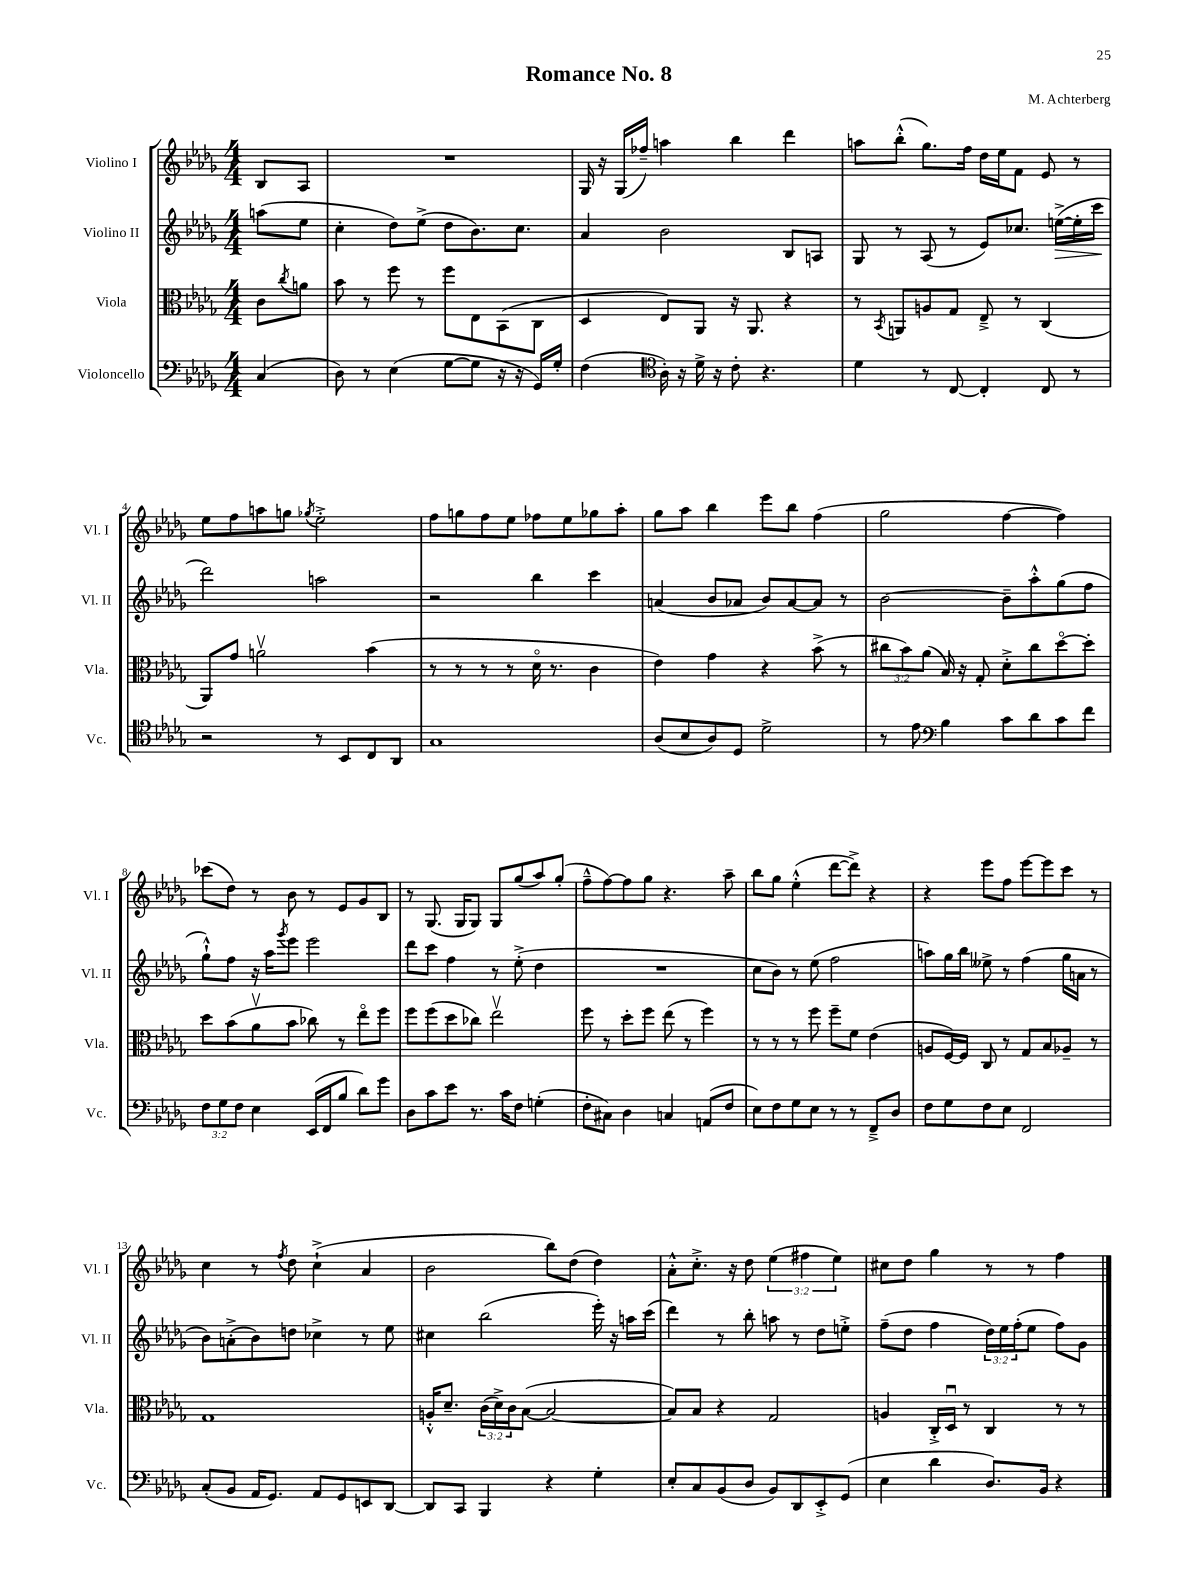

**kern	**kern	**kern	**dynam	**kern
*part4	*part3	*part2	*part2	*part1
*staff4	*staff3	*staff2	*staff2	*staff1
*I"Violoncello	*I"Viola	*I"Violino II	*	*I"Violino I
*I'Vc.	*I'Vla.	*I'Vl. II	*	*I'Vl. I
*clefF4	*clefC3	*clefG2	*	*clefG2
*k[b-e-a-d-g-]	*k[b-e-a-d-g-]	*k[b-e-a-d-g-]	*	*k[b-e-a-d-g-]
*M4/4	*M4/4	*M4/4	*	*M4/4
=	=	=	=	=
(4C/	8c\L	(8aan\L	.	8B-/L
.	8qcc/	.	.	.
.	8an\J	8ee-\J	.	8A-/J
=1	=1	=1	=1	=1
8D-\)	8b-\	4cc'\	.	1r
8r	8r	.	.	.
(4E-\	8ff\	8dd-\L)	.	.
.	8r	(8ee-^\J	.	.
[8G-\L	8ff\L	8dd-\L	.	.
8G-\J]	8E-\	8.b-\)	.	.
16r	(8BB-\	.	.	.
16r	.	8.cc\J	.	.
16GG-/LL)	8C\J	.	.	.
16G-'/JJ	.	.	.	.
=2	=2	=2	=2	=2
(4F\	4D-/	4a-/	.	16G-/
.	.	.	.	16r
.	.	.	.	(16G-/LL
.	.	.	.	16ff-X~/JJ)
*clefC4	*	*	*	*
16A-'\)	8E-/L)	2b-\	.	4aan\
16r	.	.	.	.
16d-^\	8AA-/J	.	.	.
16r	.	.	.	.
8c'\	16r	.	.	4bb-\
.	8.AA-/	.	.	.
4.r	.	.	.	.
.	4r	8B-/L	.	4ddd-\
.	.	8An/J	.	.
=3	=3	=3	=3	=3
4d-\	8r	8G-/	.	8aan\L
.	8qBB-/	.	.	.
.	8AAn/L	8r	.	(8bb-'^^\J
8r	8An/	(8A-/	.	8.gg-\L)
[8C/	8G-/J	8r	.	.
.	.	.	.	16ff\Jk
4C'/]	8E-~^/	8e-/L)	.	16dd-\LL
.	.	.	.	16ee-\J
.	8r	8.cc-X/J	.	8f\J
8C/	(4C/	.	.	8e-/
!	!	!	!LO:HP:b	!
.	.	([16een^\LL	>	.
8r	.	16ee'\]	.	8r
.	.	16ccc\JJ	.	.
.	.	.	]	.
!!LO:LB:g=z
=4	=4	=4	=4	=4
2r	8AA-/L)	2ddd-\)	.	8ee-\L
.	8g-/J	.	.	8ff\
.	2anv\	.	.	8aan\
.	.	.	.	8ggn\J
.	.	.	.	8qgg-X/
8r	.	2aan\	.	2ee-'^\
8BB-/L	.	.	.	.
8C/	(4b-\	.	.	.
8AA-/J	.	.	.	.
=5	=5	=5	=5	=5
1G-	8r	2r	.	8ff\L
.	8r	.	.	8ggn\
.	8r	.	.	8ff\
.	8r	.	.	8ee-\J
.	16d-\	4bb-\	.	8ff-X\L
.	8.r	.	.	.
.	.	.	.	8ee-\
.	4c\	4ccc\	.	8gg-X\
.	.	.	.	8aa-'\J
=6	=6	=6	=6	=6
(8A-/L	4e-\)	(4an/	.	8gg-\L
8B-/	.	.	.	8aa-\J
8A-/)	4g-\	8b-/L	.	4bb-\
8D-/J	.	8a-X/J	.	.
2d-^\	4r	8b-/L)	.	8eee-\L
.	.	[8a-/	.	8bb-\J
.	(8b-^\	8a-/J]	.	(4ff\
.	8r	8r	.	.
=7	=7	=7	=7	=7
8r	12cc#X\L	[2b-\	.	2gg-\
.	12b-\)	.	.	.
8e-\	.	.	.	.
.	(12a-\J	.	.	.
*clefF4	*	*	*	*
4B-\	16B-/)	.	.	.
.	16r	.	.	.
.	8G-'/	.	.	.
8c\L	8d-'^\L	8b-~\L]	.	[4ff\
8d-\	8cc#\	8aa-'^^\	.	.
8c\	[8dd-\	(8gg-\	.	4ff\])
8f\J	8dd-'\J]	8ff\J	.	.
!!LO:LB:g=z
=8	=8	=8	=8	=8
12F\L	8dd-\L	8gg-`^^\L)	.	(8ccc-X\L
12G-\	.	.	.	.
.	(8b-\	8ff\J	.	8dd-\J)
12F\J	.	.	.	.
4E-\	8a-v\	16r	.	8r
.	.	16aa-\KL	.	.
.	.	8qggg-/	.	.
.	8b-\J	8eee-\J	.	8b-\
(16EE-/LL	8cc-X\)	2eee-\	.	8r
16FF/J	.	.	.	.
8B-/J	8r	.	.	8e-/L
8d-\L)	8ee-\L	.	.	8g-/
8g-\J	8ff\J	.	.	8B-/J
=9	=9	=9	=9	=9
8D-\L	8ff\L	8ddd-\L	.	8r
8c\	(8ff\	8ccc\J	.	(8.G-/
8e-\J	8dd-\	4ff\	.	.
.	.	.	.	16G-/KL
8.r	8cc-X\J)	.	.	8G-/J)
.	2ee-v\	8r	.	8G-/L
16c\KL	.	.	.	.
8F\J	.	(8ee-'^\	.	(8gg-/
(4Gn'\	.	4dd-\	.	8aa-/)
.	.	.	.	(8gg-'/J
=10	=10	=10	=10	=10
8F'\L	8ff\	1r	.	8ff~^^\L
8C#X\J)	8r	.	.	[8ff\)
4D-\	8dd-'\L	.	.	8ff\]
.	8ff\J	.	.	8gg-\J
4Cn/	(8ee-\	.	.	4.r
.	8r	.	.	.
(8AAn/L	4ff\)	.	.	.
8F/J	.	.	.	8aa-~\
=11	=11	=11	=11	=11
8E-\L)	8r	8cc\L	.	8bb-\L
8F\	8r	8b-\J)	.	8gg-\J
8G-\	8r	8r	.	(4ee-'^^\
8E-\J	8ff\	(8ee-\	.	.
8r	8ff~\L	2ff\	.	[8ddd-\L
8r	8f\J	.	.	8ddd-^\J])
8FF~^/L	(4e-\	.	.	4r
8D-/J	.	.	.	.
=12	=12	=12	=12	=12
8F\L	8An/L	8aan\L)	.	4r
8G-\	[16F/L)	16gg-\L	.	.
.	16F/JJ]	16bb-\JJ	.	.
8F\	8C/	8ee--X^\	.	8eee-\L
8E-\J	8r	8r	.	8ff\J
2FF/	8G-/L	(4ff\	.	[8eee-\L
.	8B-/	.	.	8eee-\]
.	8A-X~/J	16gg-\LL	.	8ccc\J
.	.	16an\JJ	.	.
.	8r	8r	.	8r
!!LO:LB:g=z
=13	=13	=13	=13	=13
(8C'/L	1G-	8b-\L)	.	4cc\
8BB-/J	.	(8an'^\	.	.
16AA-/KL	.	8b-\)	.	8r
8.GG-/J)	.	.	.	.
.	.	.	.	8qff/
.	.	8ddn\J	.	8dd-\
8AA-/L	.	4cc-X^\	.	(4cc`^\
8GG-/	.	.	.	.
8EEn/	.	8r	.	4a-/
[8DD-/J	.	8ee-\	.	.
=14	=14	=14	=14	=14
8DD-/L]	16An'^^/KL	4cc#X\	.	2b-\
.	8.d-~/J	.	.	.
8CC/J	.	.	.	.
4BBB-/	(24c\LL	(2bb-\	.	.
.	24d-^\)	.	.	.
.	24c\J	.	.	.
.	([8B-\J	.	.	.
4r	2B-/_	.	.	8bb-\L)
.	.	.	.	(8dd-\J
4G-'\	.	16eee-'\)	.	4dd-\)
.	.	16r	.	.
.	.	16aan\LL	.	.
.	.	(16ccc\JJ	.	.
=15	=15	=15	=15	=15
8E-'/L	8B-/L])	4ddd-\)	.	8a-'^^\L
8C/	8B-/J	.	.	8.cc'^\J
(8BB-/	4r	8r	.	.
.	.	.	.	16r
8D-/J	.	8bb-'\	.	8dd-\
8BB-/L)	2G-/	8aan\	.	(6ee-\
8DD-/	.	8r	.	.
.	.	.	.	6ff#X\
8EE-'^/	.	8dd-\L	.	.
.	.	.	.	6ee-\)
(8GG-/J	.	8een'^\J	.	.
=16	=16	=16	=16	=16
4E-\	4An/	(8ff~\L	.	8cc#X\L
.	.	8dd-\J	.	8dd-\J
4d-\	16C'^/LL	4ff\	.	4gg-\
.	16D-u/JJ	.	.	.
.	8r	.	.	.
8.D-/L)	4C/	24dd-\LL)	.	8r
.	.	24ee-\	.	.
.	.	(24ff'\J	.	.
.	.	8ee-\J	.	8r
16BB-/Jk	.	.	.	.
4r	8r	8ff\L)	.	4ff\
.	8r	8g-\J	.	.
==	==	==	==	==
*-	*-	*-	*-	*-
